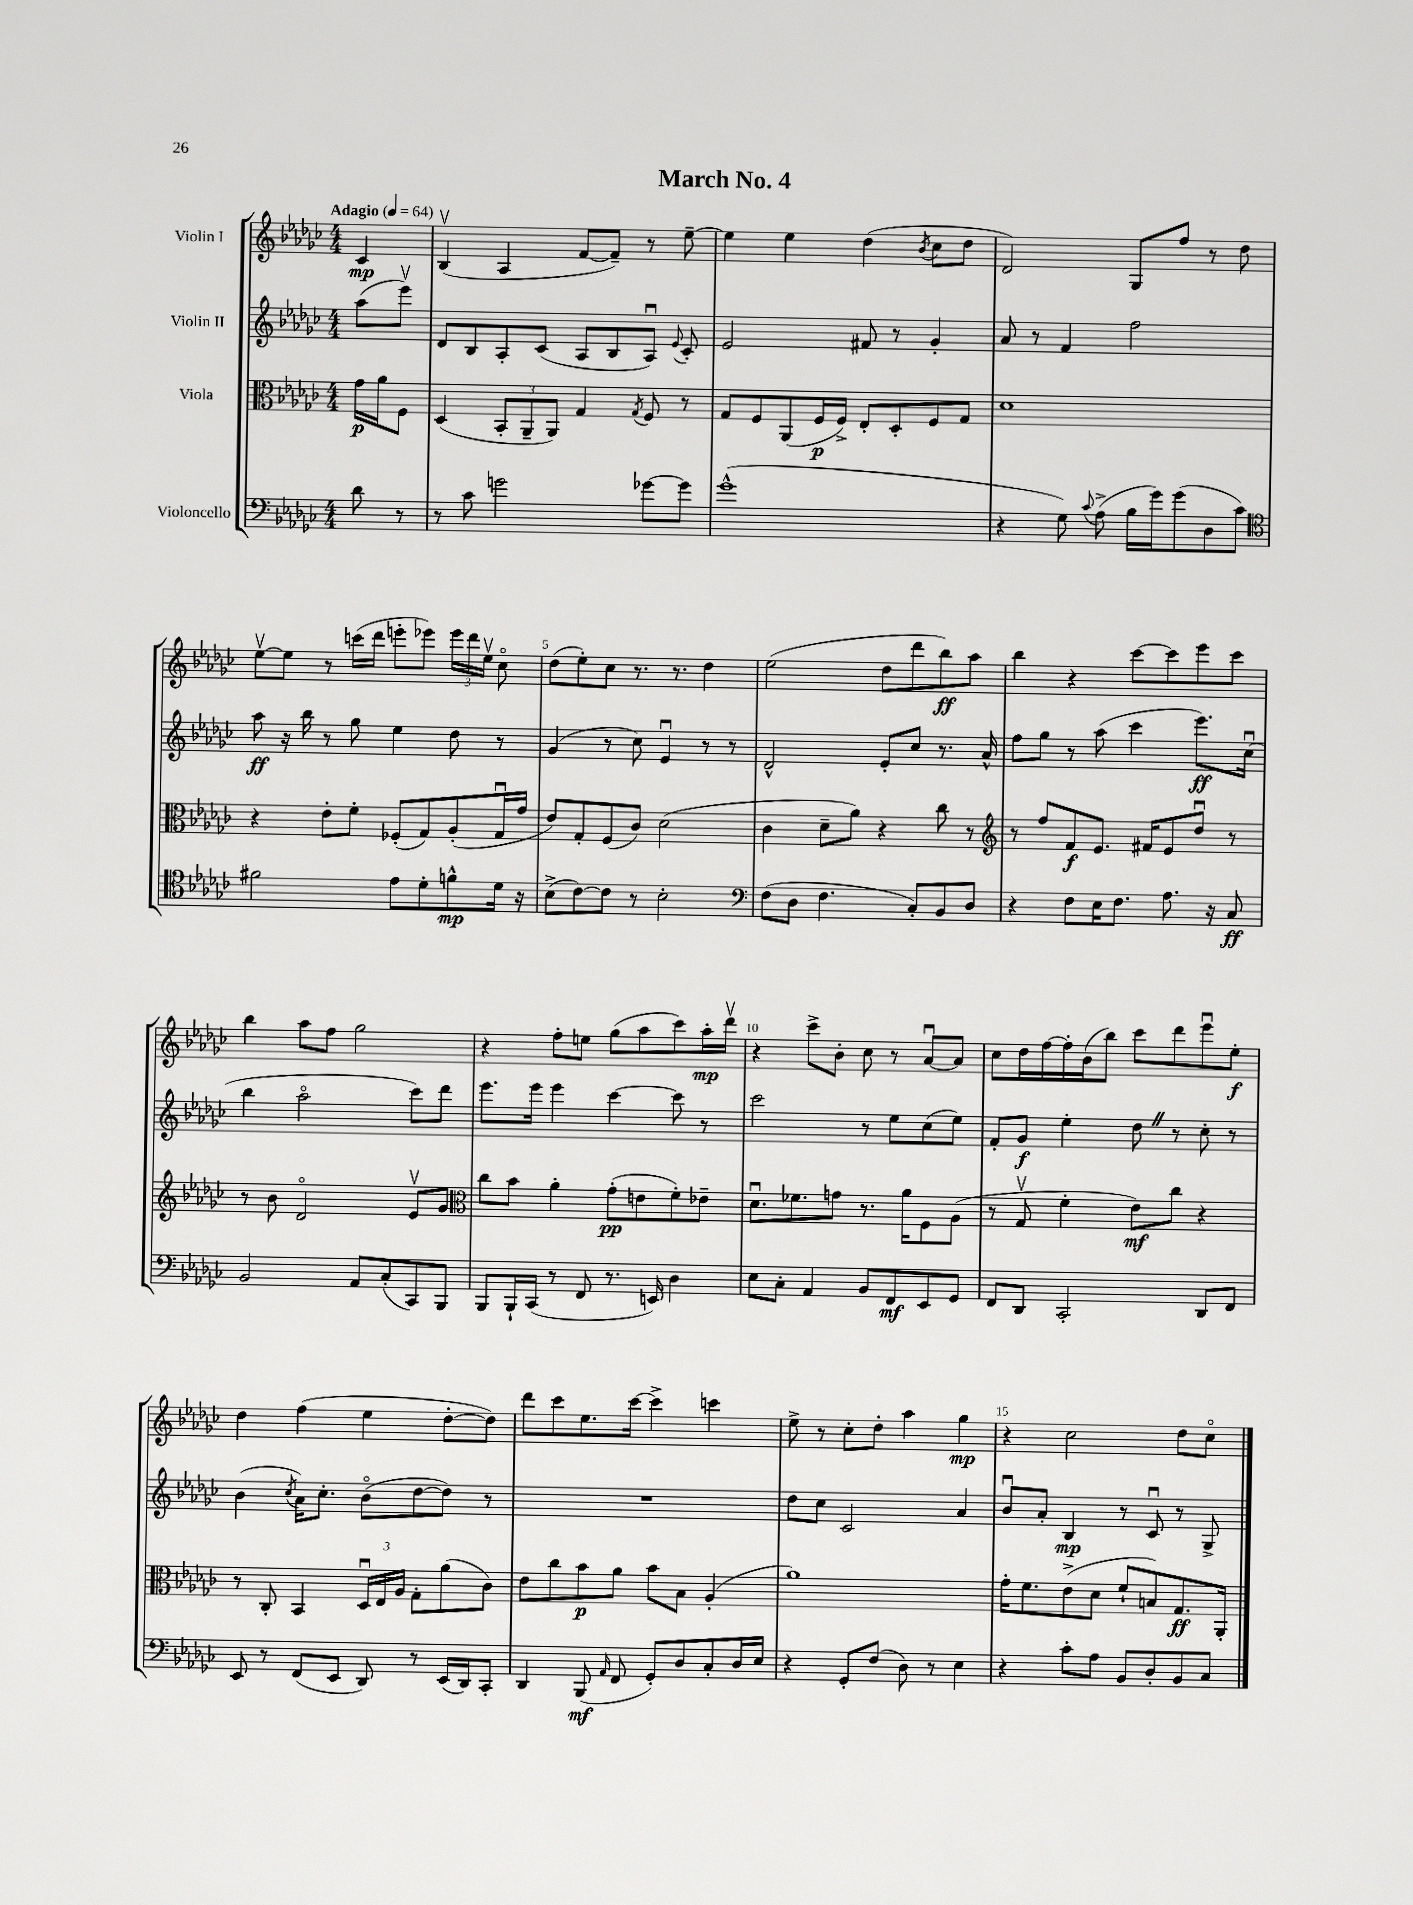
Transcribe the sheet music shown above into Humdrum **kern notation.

**kern	**kern	**kern	**kern
*staff4	*staff3	*staff2	*staff1
*clefF4	*clefC3	*clefG2	*clefG2
*k[b-e-a-d-g-c-]	*k[b-e-a-d-g-c-]	*k[b-e-a-d-g-c-]	*k[b-e-a-d-g-c-]
*M4/4	*M4/4	*M4/4	*M4/4
*MM64	*MM64	*MM64	*MM64
8d-	16g-	(8aa-	4c-
.	16a-	.	.
8r	8F	8eee-v)	.
=	=	=	=
8r	(4D-	8d-	(4B-v
8c-	.	8B-	.
2g	12BB-'	8A-'	4A-
.	12AA-~	.	.
.	.	(8c-	.
.	12AA-)	.	.
.	4G-	8A-	[8f
.	.	8B-	8f~])
.	8qG-	.	.
[8g-	8F	8A-u)	8r
.	.	8qqe-	.
8g-]	8r	8c-'	[8ee-~
=	=	=	=
(1g-^^	8G-	2e-	4ee-]
.	8F	.	.
.	(8AA-	.	4ee-
.	16F	.	.
.	16F^)	.	.
.	8E-'	8f#	(4dd-
.	8D-'	8r	.
.	.	.	8qb-
.	8F	4g-'	8cc-
.	8G-	.	8dd-
=	=	=	=
4r	1d-	8a-	2d-)
.	.	8r	.
8G-)	.	4f	.
8qqc-	.	.	.
(8A-^	.	.	.
16B-	.	2ff	8G-
16g-)	.	.	.
(8g-	.	.	8ff
8D-	.	.	8r
8c-)	.	.	8dd-
=	=	=	=
*clefC4	*	*	*
2f#	4r	8aa-	[8ee-v
.	.	16r	8ee-]
.	.	16bb-	.
.	8e-'	8r	8r
.	8f'	8gg-	(16ccc
.	.	.	16ddd-
8e-	(8F-'	4ee-	8eee'
8d-'	8G-)	.	8eee-)
8f^^	(8A-'	8dd-	24eee-
.	.	.	24ddd-
.	.	.	24ee-v
16d-	16G-u	8r	8cc-o
16r	16g-	.	.
=	=	=	=
(8B-^	8e-)	(4g-	(8dd-
[8c-)	8G-'	.	8ee-')
8c-]	(8F	8r	8cc-
8r	8c-)	8cc-)	8.r
2B-'	(2d-	4e-u	.
.	.	.	8.r
.	.	8r	4dd-
.	.	8r	.
=	=	=	=
*clefF4	*	*	*
(8F	4c-	2d-^^	(2ee-
8D-	.	.	.
4.F	8d-~	.	.
.	8a-)	.	.
.	4r	8e-'	8dd-
8C-')	.	8cc-	8ddd-
8BB-	8cc-	8.r	8bb-)
8D-	8r	.	8aa-
.	.	16a-^^	.
=	=	=	=
*	*clefG2	*	*
4r	8r	8ff	4bb-
.	8ff	8gg-	.
8F	8f	8r	4r
16E-	8.e-	(8aa-	.
8.F	.	.	.
.	.	4ccc-	[8ccc-
.	16f#	.	.
8.A-	8e-	.	8ccc-]
.	8dd-u	8.eee-)	8eee-
16r	.	.	.
8C-	8r	.	8ccc-
.	.	(16cc-u	.
=	=	=	=
2BB-	8r	4bb-	4bb-
.	8b-	.	.
.	2d-o	2aa-o	8aa-
.	.	.	8ff
8AA-	.	.	2gg-
(8C-'	.	.	.
8CC-)	8e-v	8ccc-)	.
8BBB-	8g-	8ddd-	.
=	=	=	=
*	*clefC3	*	*
8BBB-	8cc-	8.eee-	4r
16BBB-`	8b-	.	.
(16CC-	.	16eee-	.
8r	4a-'	4eee-	8ff'
8FF	.	.	8ee
8.r	(8g-'	[4ccc-	(8gg-
.	8e	.	8aa-
16EE)	.	.	.
4D-	8f')	8ccc-]	8ccc-)
.	8e-~	8r	16aa-'
.	.	.	16ddd-v
=	=	=	=
8E-	8.d-u	2ccc-	4r
8C-'	.	.	.
.	8.f-	.	.
4AA-	.	.	8ccc-^
.	8g	.	8b-'
8BB-	8.r	8r	8cc-
8FF	.	8ee-	8r
.	16a-	.	.
8EE-	8F	(8cc-	[8a-u
8GG-	(8A-	8ee-)	8a-]
=	=	=	=
8FF	8r	8f'	8cc-
8DD-	8G-v	8g-	16dd-
.	.	.	[16ff
2CC-'	4f'	4ee-'	16ff']
.	.	.	(16b-
.	.	.	8bb-)
.	8e-)	8dd-	8ccc-
.	8cc-	8r	8ddd-
8DD-	4r	8cc-'	8eee-u
8FF	.	8r	8ee-'
=	=	=	=
8EE-	8r	(4b-	4dd-
8r	8C-'	.	.
.	.	8qcc-	.
(8FF	4BB-	16a-)	(4ff
.	.	8.cc-'	.
8EE-	.	.	.
8DD-)	24D-u	(8b-o	4ee-
.	24E-	.	.
.	24A-	.	.
8r	8G-'	[8dd-	.
(16EE-	(8a-	8dd-])	[8dd-'
16DD-)	.	.	.
8CC-'	8c-)	8r	8dd-])
=	=	=	=
4DD-	8e-	1r	8ddd-
.	8cc-	.	8ccc-
(8BBB-	8b-	.	8.ee-
16qqAA-	.	.	.
8FF	8a-	.	.
.	.	.	[16ccc-
8GG-')	8b-	.	4ccc-^]
8D-	8B-	.	.
8C-'	(4A-'	.	4ccc
16D-	.	.	.
16E-	.	.	.
=	=	=	=
4r	1a-)	8dd-	8ee-^
.	.	8cc-	8r
8GG-'	.	2c-	8cc-'
(8F	.	.	8dd-'
8D-)	.	.	4aa-
8r	.	.	.
4E-	.	4a-	4gg-
=	=	=	=
4r	16g-'	8b-u	4r
.	8.f	.	.
.	.	8a-'	.
8c-'	(8e-^	4B-	2cc-
8A-	8d-	.	.
8BB-	8f`	8r	.
8D-'	8B)	8c-u	.
8BB-	8.G-	8r	8dd-
8C-	.	8G-^	8cc-o
.	16AA-'	.	.
==	==	==	==
*-	*-	*-	*-
